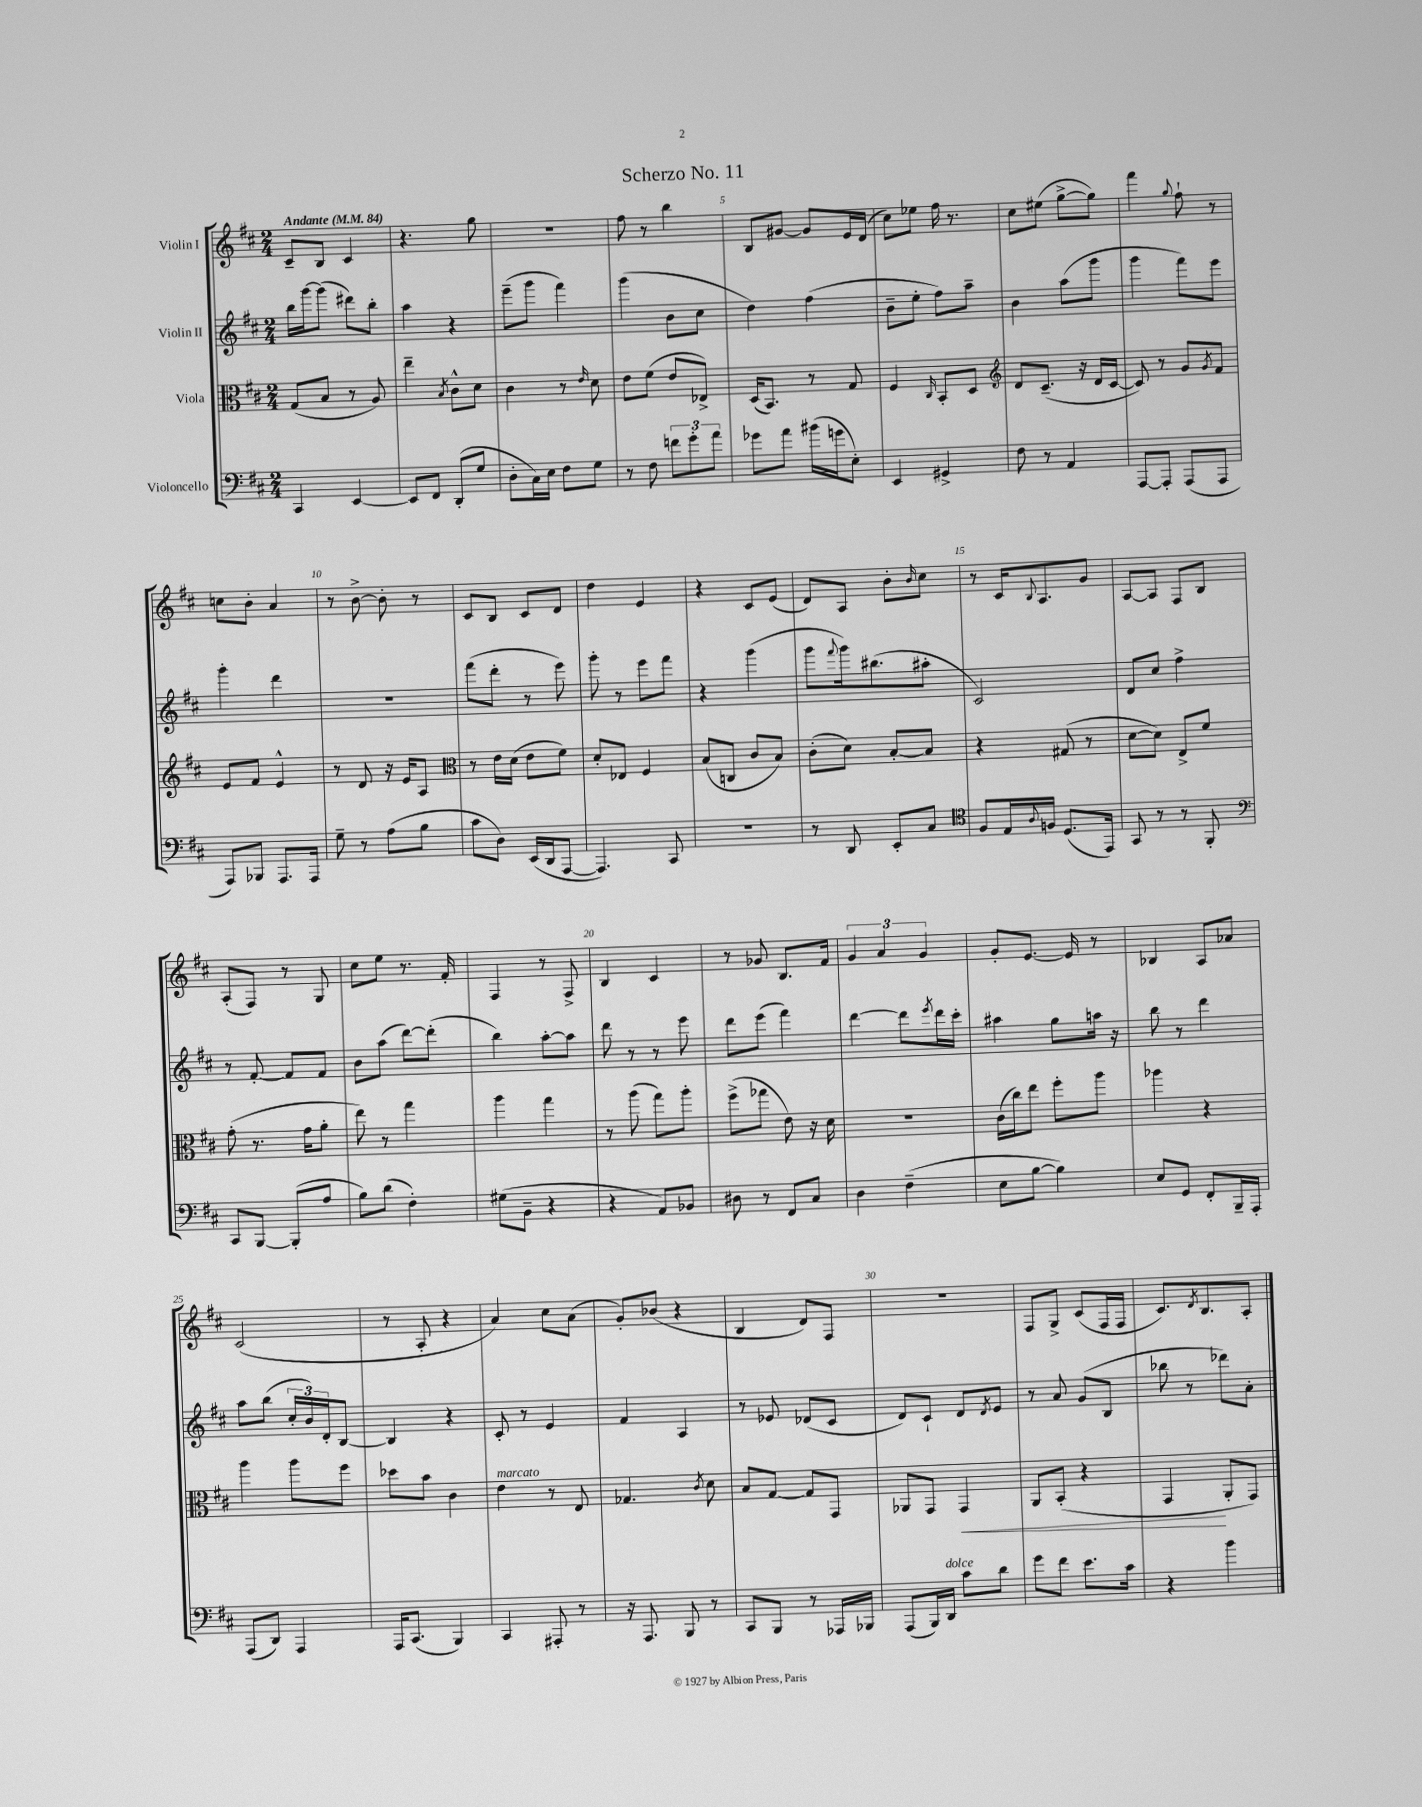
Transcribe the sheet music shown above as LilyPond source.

\header { title = "Scherzo No. 11" }
<<
\new StaffGroup <<
\new Staff = "s0" \with { instrumentName = "Violin I" } {
    \clef treble \key d \major \numericTimeSignature \time 2/4 \tempo "Andante" 4 = 84
    cis'8-- b8 cis'4 |
    r4. g''8 |
    R2 |
    fis''8 r8 b''4 |
    b8 gis'8~ gis'8 e'16 d'16( |
    cis''8) ees''8 fis''16 r8. |
    cis''8 eis''8( g''8~-> g''8) |
    fis'''4 \appoggiatura { g''8 } fis''8-! r8 |
    c''8 b'8-. a'4 |
    r8 b'8~-> b'8-. r8 |
    cis'8 b8 cis'8 d'8 |
    d''4 e'4 |
    r4 cis'8 e'8( |
    d'8) a8 b'8-. \grace { b'16 } cis''8 |
    r8 cis'16 \appoggiatura { b8 } a8. g'8 |
    a8~ a8 fis8 b8 |
    a8-.( fis8) r8 g8 |
    cis''8 e''8 r8. fis'16-. |
    fis4 r8 fis8-> |
    b4 cis'4 |
    r8 ges'8 b8. fis'16 |
    \tuplet 3/2 { g'4 a'4 g'4 } |
    g'8-. e'8.~ e'16 r8 |
    bes4 a8 aes'8 |
    cis'2( |
    r8 a8-. r4 |
    a'4) cis''8 a'8( |
    g'8-.) bes'8( r4 |
    b4 d'8) fis8 |
    r2 |
    fis8 g8-> cis'8( fis16 fis16 |
    cis'8.) \acciaccatura { d'8 } b8. a8-. \bar "|." |
}
\new Staff = "s1" \with { instrumentName = "Violin II" } {
    \clef treble \key d \major \numericTimeSignature \time 2/4
    b''16 g'''16~ g'''8( dis'''8) b''8-. |
    a''4 r4 |
    e'''8--( g'''8 fis'''4) |
    g'''4( b'8 cis''8 |
    d''4) fis''4( |
    b'8-- e''8-. fis''8) a''8-- |
    b'4 a''8( g'''8 |
    g'''4 fis'''8) e'''8 |
    g'''4-. d'''4 |
    r2 |
    fis'''8( d'''8-. r8 e'''8) |
    g'''8-. r8 e'''8 fis'''8 |
    r4 g'''4( |
    g'''8 \appoggiatura { fis'''8 } g'''16) bis''8.( ais''8-. |
    cis'2) |
    d'8 cis''8 fis''4-> |
    r8 fis'8~-. fis'8 fis'8 |
    b'8 a''8( d'''8~) d'''8-.( |
    b''4) a''8~-. a''8 |
    d'''8 r8 r8 e'''8 |
    d'''8 e'''8( fis'''4) |
    d'''4~ d'''8 \acciaccatura { e'''8 } d'''16 cis'''16-. |
    ais''4 g''8 a''16 r16 |
    b''8 r8 d'''4 |
    a''8 b''8( \tuplet 3/2 { cis''16-. b'16) d'16-. } b8~ |
    b4 r4 |
    cis'8-. r8 e'4 |
    fis'4 a4 |
    r8 ees'8 des'8( cis'8 |
    d'8) cis'8-! d'8 \acciaccatura { d'8 } e'8 |
    r8 a'8 g'8( b8 |
    bes''8 r8 des'''8) a'8-. \bar "|." |
}
\new Staff = "s2" \with { instrumentName = "Viola" } {
    \clef alto \key d \major \numericTimeSignature \time 2/4
    g8( b8 r8 a8) |
    e''4-- \acciaccatura { b8 } cis'8-^ d'8 |
    cis'4 r8 \grace { e'16 } d'8 |
    e'8 fis'8( e'8 ees8->) |
    d16( b,8.) r8 g8 |
    fis4 \grace { cis16 } b,8-. d8 |
    \clef treble d'8 cis'8.--( r16 d'16 cis'16~ |
    cis'8) r8 g'8 \acciaccatura { g'8 } fis'8 |
    e'8 fis'8 e'4-^ |
    r8 d'8 r16 e'16 a8 |
    \clef alto r8 e'16 d'16( e'8 fis'8) |
    d'8-. ees8 fis4 |
    b8( c8 cis'8 b8) |
    cis'8-.( d'8) b8~-. b8 |
    r4 gis8( r8 |
    d'8~ d'8) e8-> fis'8 |
    g'8-.( r8. g'16 a'8-. |
    e''8) r8 g''4 |
    a''4 g''4 |
    r8 a''8( g''8) a''8-. |
    fis''8->( ges''8 e'8) r16 d'16 |
    r2 |
    cis'16( cis''16) e''8 fis''8-. a''8 |
    aes''4 r4 |
    a''4 a''8 fis''8 |
    des''8 b'8 cis'4 |
    e'4^\markup { \italic "marcato" } r8 e8 |
    ges4. \acciaccatura { cis'8 } d'8 |
    b8 g8~ g8 g,8 |
    aes,8 g,8 g,4\< |
    a,8 b,8-.( r4 |
    g,4\! a,8-. g,8) \bar "|." |
}
\new Staff = "s3" \with { instrumentName = "Violoncello" } {
    \clef bass \key d \major \numericTimeSignature \time 2/4
    cis,4 e,4~ |
    e,8 fis,8 d,8-.( g8 |
    d8-. cis16) e16 fis8 g8 |
    r8 fis8 \tuplet 3/2 { f'8 g'8-. a'8 } |
    ges'8 a'8 bis'16( g'16 e8-.) |
    e,4 gis,4-> |
    fis8 r8 a,4 |
    a,,8~ a,,8-. a,,8( a,,8 |
    a,,8) bes,,8 a,,8. a,,16 |
    g8-- r8 a8( b8 |
    cis'8 d8) e,16( d,16 a,,8~ |
    a,,4.) cis,8 |
    R2 |
    r8 d,8 e,8-. cis8 |
    \clef tenor fis8 e16 \appoggiatura { a8 } f16 d8.( e,16) |
    g,8 r8 r8 fis,8-. |
    \clef bass cis,8 b,,8~ b,,8-.( a8 |
    b8) d'8( fis4-.) |
    gis8( b,8-- r4 |
    r4 a,8) bes,8 |
    dis8 r8 fis,8 cis8 |
    d4 fis4--( |
    e8 b8~ b4) |
    e8 g,8 fis,8-. b,,16-- a,,16-. |
    a,,8( d,8) a,,4 |
    a,,16 cis,8.( b,,4) |
    cis,4 ais,,8-. r8 |
    r16 a,,8. b,,8 r8 |
    cis,8 b,,8 r8 aes,,16 bes,,16 |
    a,,8( b,,16) d,16^\markup { \italic "dolce" } cis'8 d'8 |
    g'8 fis'8 e'8. cis'16 |
    r4 b'4 \bar "|." |
}
>>
>>
\layout { \context { \Score \override BarNumber.break-visibility = ##(#f #t #t) barNumberVisibility = #(every-nth-bar-number-visible 5) } }
